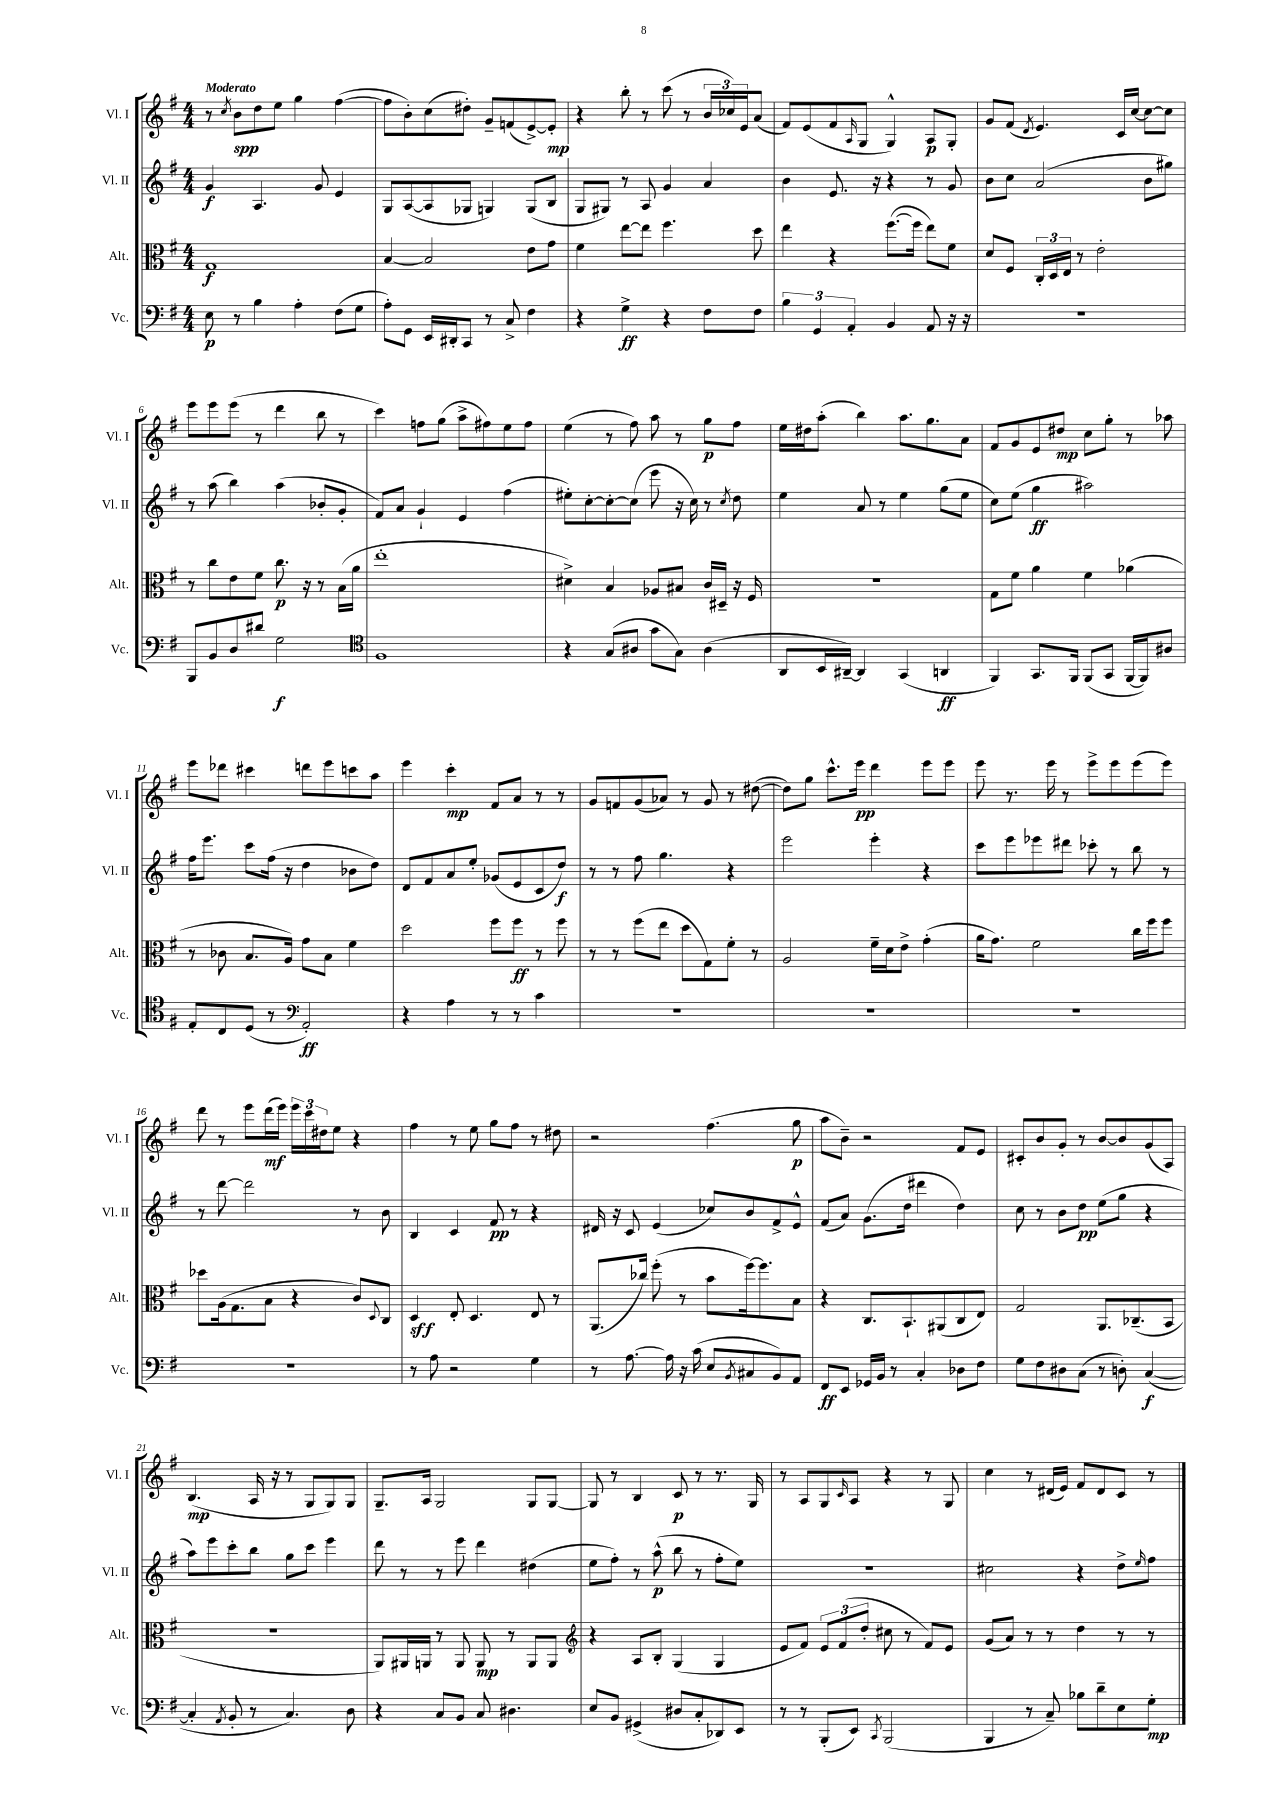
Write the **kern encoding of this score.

**kern	**dynam	**kern	**dynam	**kern	**dynam	**kern	**dynam
*part4	*part4	*part3	*part3	*part2	*part2	*part1	*part1
*staff4	*staff4	*staff3	*staff3	*staff2	*staff2	*staff1	*staff1
*I"Vc.	*	*I"Alt.	*	*I"Vl. II	*	*I"Vl. I	*
*I'Vc.	*	*I'Alt.	*	*I'Vl. II	*	*I'Vl. I	*
*clefF4	*	*clefC3	*	*clefG2	*	*clefG2	*
*k[f#]	*	*k[f#]	*	*k[f#]	*	*k[f#]	*
*M4/4	*	*M4/4	*	*M4/4	*	*M4/4	*
=1	=1	=1	=1	=1	=1	=1	=1
!	!	!	!	!	!	!LO:TX:a:B:t=Moderato	!
8E\	p	1G	f	4g/	f	8r	.
.	.	.	.	.	.	8qcc/	.
8r	.	.	.	.	.	8b\L	spp
4B\	.	.	.	4.A/	.	8dd\	.
.	.	.	.	.	.	8ee\J	.
4A'\	.	.	.	.	.	4gg\	.
.	.	.	.	8g/	.	.	.
(8F#\L	.	.	.	4e/	.	([4ff#\	.
8G\J	.	.	.	.	.	.	.
=2	=2	=2	=2	=2	=2	=2	=2
8A'\L)	.	[4B/	.	8G/L	.	8ff#\L]	.
8GG\J	.	.	.	([8A/	.	8b'\)	.
16EE/LL	.	2B/]	.	8A/]	.	(8cc\	.
16DD#X'/J	.	.	.	.	.	.	.
8CC/J	.	.	.	8G-X/J	.	8dd#X'\J)	.
8r	.	.	.	4Gn/)	.	8g~/L	.
8C^/	.	.	.	.	.	(8fn/	.
4F#\	.	8e\L	.	(8G/L	.	[8e^/)	.
.	.	8g\J	.	8B/J	.	8e'/J]	mp
=3	=3	=3	=3	=3	=3	=3	=3
4r	.	4f#\	.	8G/L	.	4r	.
.	.	.	.	8G#X/J)	.	.	.
4G^\	ff	[8ee\L	.	8r	.	8bb'\	.
.	.	8ee\J]	.	8A/	.	8r	.
4r	.	4.ff#\	.	4g/	.	(8ccc\	.
.	.	.	.	.	.	8r	.
8F#\L	.	.	.	4a/	.	24b/LL	.
.	.	.	.	.	.	24cc-X/)	.
.	.	.	.	.	.	24e/J	.
8F#\J	.	8dd\	.	.	.	(8a/J	.
=4	=4	=4	=4	=4	=4	=4	=4
6B\	.	4ee\	.	4b\	.	8f#/L)	.
.	.	.	.	.	.	(8e/	.
6GG/	.	.	.	.	.	.	.
.	.	4r	.	8.e/	.	8f#/	.
6AA'/	.	.	.	.	.	.	.
.	.	.	.	.	.	16qqA/	.
.	.	.	.	.	.	8G/J	.
.	.	.	.	16r	.	.	.
4BB/	.	([8.ff#\L	.	4r	.	4G^^/)	.
.	.	16ff#\Jk]	.	.	.	.	.
8AA/	.	8ee\L)	.	8r	.	8A/L	p
16r	.	8f#\J	.	8g/	.	8G'/J	.
16r	.	.	.	.	.	.	.
=5	=5	=5	=5	=5	=5	=5	=5
1r	.	8d/L	.	8b\L	.	8g/L	.
.	.	8F#/J	.	8cc\J	.	(8f#/J	.
.	.	.	.	.	.	8qd/	.
.	.	24C'/LL	.	(2a/	.	4.e/)	.
.	.	24D/	.	.	.	.	.
.	.	24E/JJ	.	.	.	.	.
.	.	8r	.	.	.	.	.
.	.	2e'\	.	.	.	.	.
.	.	.	.	.	.	16c/LL	.
.	.	.	.	.	.	[16cc/JJ	.
.	.	.	.	8b\L	.	8cc\L_	.
.	.	.	.	8gg#X\J)	.	8cc\J]	.
!!LO:LB:g=z
=6	=6	=6	=6	=6	=6	=6	=6
8BBB/L	.	8r	.	8r	.	8eee\L	.
8BB/	.	8cc\L	.	(8aa\	.	8eee\	.
8D/	.	8e\	.	4bb\)	.	(8eee\J	.
8d#X/J	.	8f#\J	.	.	.	8r	.
2G\	f	8.cc\	p	(4aa\	.	4ddd\	.
.	.	16r	.	.	.	.	.
.	.	8r	.	8b-X'/L	.	8bb\	.
.	.	(16B\LL	.	8g'/J	.	8r	.
.	.	16a\JJ	.	.	.	.	.
=7	=7	=7	=7	=7	=7	=7	=7
*clefC4	*	*	*	*	*	*	*
1F#	.	1ee'	.	8f#/L)	.	4ccc\)	.
.	.	.	.	8a/J	.	.	.
.	.	.	.	4g`/	.	8ffn\L	.
.	.	.	.	.	.	(8gg\J	.
.	.	.	.	4e/	.	8aa^\L	.
.	.	.	.	.	.	8ff#X\)	.
.	.	.	.	(4ff#\	.	8ee\	.
.	.	.	.	.	.	8ff#\J	.
=8	=8	=8	=8	=8	=8	=8	=8
4r	.	4d#X^\)	.	8ee#X'\L)	.	(4ee\	.
.	.	.	.	[8cc'\	.	.	.
(8G/L	.	4B/	.	8cc'\_	.	8r	.
8A#X/J	.	.	.	(8cc\J]	.	8ff#\)	.
8g\L	.	8A-X/L	.	8eee\	.	8aa\	.
8G\J)	.	8B#X/J	.	16r	.	8r	.
.	.	.	.	16cc\)	.	.	.
(4A#\	.	16c/LL	.	8r	.	8gg\L	p
.	.	16D#X~/JJ	.	.	.	.	.
.	.	.	.	8qcc/	.	.	.
.	.	16r	.	8dd\	.	8ff#\J	.
.	.	16F#/	.	.	.	.	.
=9	=9	=9	=9	=9	=9	=9	=9
8AA/L	.	1r	.	4ee\	.	16ee\LL	.
.	.	.	.	.	.	16dd#X\J	.
16BB/L	.	.	.	.	.	(8aa'\J	.
[16AA#X~/JJ)	.	.	.	.	.	.	.
4AA#/]	.	.	.	8a/	.	4bb\)	.
.	.	.	.	8r	.	.	.
(4GG/	.	.	.	4ee\	.	8.aa\L	.
.	.	.	.	.	.	8.gg\	.
4AAn/	ff	.	.	(8gg\L	.	.	.
.	.	.	.	8ee\J	.	8a\J	.
=10	=10	=10	=10	=10	=10	=10	=10
4FF#/)	.	8G\L	.	8cc\L)	.	8f#/L	.
.	.	8f#\J	.	(8ee\J	.	8g/	.
8.GG/L	.	4a\	.	4gg\	ff	8e/	.
.	.	.	.	.	.	8dd#X/J	mp
16FF#/Jk	.	.	.	.	.	.	.
(8FF#/L	.	4f#\	.	2aa#X\)	.	8cc\L	.
8GG/J	.	.	.	.	.	8gg'\J	.
[16FF#/LL	.	(4a-X\	.	.	.	8r	.
16FF#/J])	.	.	.	.	.	.	.
8A#X/J	.	.	.	.	.	8aa-X\	.
!!LO:LB:g=z
=11	=11	=11	=11	=11	=11	=11	=11
8E'/L	.	8r	.	16ff#\KL	.	8eee\L	.
.	.	.	.	8.eee\J	.	.	.
8C/	.	8c-X\	.	.	.	8ddd-X\J	.
(8D/J	.	8.B/L	.	8ccc\L	.	4ccc#X\	.
8r	.	.	.	(16ff#\Jk	.	.	.
.	.	16A/Jk)	.	16r	.	.	.
*clefF4	*	*	*	*	*	*	*
2AA'/)	ff	8g\L	.	4dd\	.	8dddn\L	.
.	.	8B\J	.	.	.	8eee\	.
.	.	4f#\	.	8b-X\L	.	8cccn\	.
.	.	.	.	8dd\J)	.	8aa\J	.
=12	=12	=12	=12	=12	=12	=12	=12
4r	.	2dd\	.	8d/L	.	4eee\	.
.	.	.	.	8f#/	.	.	.
4A\	.	.	.	8a/	.	4ccc'\	mp
.	.	.	.	8ee'/J	.	.	.
8r	.	8ff#\L	.	(8g-X/L	.	8f#/L	.
8r	.	8ff#\J	ff	8e/	.	8a/J	.
4c\	.	8r	.	8c/	.	8r	.
.	.	8ff#\	.	8dd/J)	f	8r	.
=13	=13	=13	=13	=13	=13	=13	=13
1r	.	8r	.	8r	.	8g/L	.
.	.	8r	.	8r	.	8fn/	.
.	.	(8ff#\L	.	8ff#\	.	(8g/	.
.	.	8ee\J	.	4.gg\	.	8a-X/J)	.
.	.	8dd\L	.	.	.	8r	.
.	.	8G\)	.	.	.	8g/	.
.	.	8f#'\J	.	4r	.	8r	.
.	.	8r	.	.	.	([8dd#X\	.
=14	=14	=14	=14	=14	=14	=14	=14
1r	.	2A/	.	2eee\	.	8dd#\L])	.
.	.	.	.	.	.	8gg\J	.
.	.	.	.	.	.	8.ccc^^\L	.
.	.	.	.	.	.	16eee\Jk	pp
.	.	16f#~\LL	.	4eee'\	.	4ddd\	.
.	.	16d\J	.	.	.	.	.
.	.	8e^\J	.	.	.	.	.
.	.	(4g'\	.	4r	.	8eee\L	.
.	.	.	.	.	.	8eee\J	.
=15	=15	=15	=15	=15	=15	=15	=15
1r	.	16a\KL	.	8ccc\L	.	8eee\	.
.	.	8.g\J)	.	.	.	.	.
.	.	.	.	8eee\	.	8.r	.
.	.	2f#\	.	8eee-X\	.	.	.
.	.	.	.	.	.	16eee\	.
.	.	.	.	8ddd#X\J	.	8r	.
.	.	.	.	8ccc-X'\	.	8eee^\L	.
.	.	.	.	8r	.	8eee\	.
.	.	16cc\LL	.	8bb\	.	(8eee\	.
.	.	16ff#\J	.	.	.	.	.
.	.	8ff#\J	.	8r	.	8eee\J)	.
!!LO:LB:g=z
=16	=16	=16	=16	=16	=16	=16	=16
1r	.	8dd-X\L	.	8r	.	8ddd\	.
.	.	(16A\k	.	[8ddd\	.	8r	.
.	.	8.G\	.	.	.	.	.
.	.	.	.	2ddd\]	.	8eee\L	.
.	.	8B\J	.	.	.	(16ddd\L	mf
.	.	.	.	.	.	16eee\JJ)	.
.	.	4r	.	.	.	24eee\LL	.
.	.	.	.	.	.	24ccc\	.
.	.	.	.	.	.	24dd#X\J	.
.	.	.	.	.	.	8ee\J	.
.	.	8c/L)	.	8r	.	4r	.
.	.	8qqD/	.	.	.	.	.
.	.	8C/J	.	8b\	.	.	.
=17	=17	=17	=17	=17	=17	=17	=17
8r	.	4D/	sff	4B/	.	4ff#\	.
8A\	.	.	.	.	.	.	.
2r	.	8E'/	.	4c/	.	8r	.
.	.	4.D/	.	.	.	8ee\	.
.	.	.	.	8f#/	pp	8gg\L	.
.	.	.	.	8r	.	8ff#\J	.
4G\	.	8E/	.	4r	.	8r	.
.	.	8r	.	.	.	8dd#X\	.
=18	=18	=18	=18	=18	=18	=18	=18
8r	.	(8.AA/L	.	16d#X/	.	2r	.
.	.	.	.	16r	.	.	.
[8.A\	.	.	.	8c/	.	.	.
.	.	16cc-X/Jk)	.	.	.	.	.
.	.	(8ff#'\	.	(4e/	.	.	.
16A\]	.	.	.	.	.	.	.
16r	.	8r	.	.	.	.	.
(16c\	.	.	.	.	.	.	.
8E/L	.	8b\L	.	8cc-X/L)	.	(4.ff#\	.
8qBB/	.	.	.	.	.	.	.
8C#X/	.	[16ff#\k)	.	8b/	.	.	.
.	.	8.ff#\]	.	.	.	.	.
8BB/)	.	.	.	8f#^/	.	.	.
8AA/J	.	8B\J	.	8e^^/J	.	8gg\	p
=19	=19	=19	=19	=19	=19	=19	=19
8FF#/L	ff	4r	.	(8f#/L	.	8aa\L	.
8EE/J	.	.	.	8a/J)	.	8b~\J)	.
16GG-X/LL	.	8.C/L	.	(8.g\L	.	2r	.
16BB/JJ	.	.	.	.	.	.	.
8r	.	.	.	.	.	.	.
.	.	8.BB`/	.	16dd\Jk	.	.	.
4C'/	.	.	.	4ddd#X\	.	.	.
.	.	(8AA#X/	.	.	.	.	.
8D-X\L	.	8C/	.	4dd\)	.	8f#/L	.
8F#\J	.	8E/J)	.	.	.	8e/J	.
=20	=20	=20	=20	=20	=20	=20	=20
8G\L	.	2G/	.	8cc\	.	8c#X'/L	.
8F#\	.	.	.	8r	.	8b/	.
8D#X\	.	.	.	8b\L	.	8g'/J	.
(8C\J	.	.	.	8dd\J	pp	8r	.
8r	.	8.AA/L	.	(8ee\L	.	[8b/L	.
8Dn'\)	.	.	.	8gg\J	.	8b/]	.
.	.	(8.C-X~/	.	.	.	.	.
([4C/	f	.	.	4r	.	(8g/	.
.	.	8BB/J	.	.	.	8A/J)	.
!!LO:LB:g=z
=21	=21	=21	=21	=21	=21	=21	=21
4C'/]	.	1r	.	8aa\L)	.	(4.B/	mp
.	.	.	.	8eee\	.	.	.
8qAA/	.	.	.	.	.	.	.
8BB'/	.	.	.	8ccc'\	.	.	.
8r	.	.	.	8bb\J	.	16A/	.
.	.	.	.	.	.	16r	.
4.C/)	.	.	.	8gg\L	.	8r	.
.	.	.	.	8ccc\J	.	8G/L	.
.	.	.	.	4eee\	.	8G/)	.
8D\	.	.	.	.	.	8G/J	.
=22	=22	=22	=22	=22	=22	=22	=22
4r	.	8AA/L)	.	8ddd\	.	8.G~/L	.
.	.	16AA#X/L	.	8r	.	.	.
.	.	16AAn/JJ	.	.	.	16A/Jk	.
8C/L	.	8r	.	8r	.	2G/	.
8BB/J	.	8AA/	.	8eee\	.	.	.
8C/	.	8AA/	mp	4ddd\	.	.	.
4.D#X\	.	8r	.	.	.	.	.
.	.	8AA/L	.	(4dd#X\	.	8G/L	.
.	.	8AA/J	.	.	.	[8G/J	.
=23	=23	=23	=23	=23	=23	=23	=23
*	*	*clefG2	*	*	*	*	*
8E/L	.	4r	.	8ee\L	.	8G/]	.
8BB/J	.	.	.	8ff#'\J)	.	8r	.
(4GG#X^/	.	8A/L	.	8r	.	4B/	.
.	.	8B'/J	.	(8aa^^\	p	.	.
8D#X/L	.	(4G/	.	8bb\	.	8c/	p
8C'/	.	.	.	8r	.	8r	.
8DD-X/)	.	4G/	.	8ff#'\L	.	8.r	.
8EE/J	.	.	.	8ee\J)	.	.	.
.	.	.	.	.	.	16G/	.
=24	=24	=24	=24	=24	=24	=24	=24
8r	.	8e/L	.	1r	.	8r	.
8r	.	8f#/J)	.	.	.	8A/L	.
(8BBB'/L	.	12e/L	.	.	.	8G/	.
.	.	(12f#/	.	.	.	.	.
.	.	.	.	.	.	16qqc/	.
8EE/J)	.	.	.	.	.	8A/J	.
.	.	12dd'/J	.	.	.	.	.
8qCC/	.	.	.	.	.	.	.
(2BBB/	.	8cc#X\	.	.	.	4r	.
.	.	8r	.	.	.	.	.
.	.	8f#/L)	.	.	.	8r	.
.	.	8e/J	.	.	.	8G/	.
=25	=25	=25	=25	=25	=25	=25	=25
4BBB/	.	(8g/L	.	2cc#X\	.	4cc\	.
.	.	8a/J)	.	.	.	.	.
8r	.	8r	.	.	.	8r	.
8C~/)	.	8r	.	.	.	(16d#X/LL	.
.	.	.	.	.	.	16e/JJ)	.
8B-X\L	.	4dd\	.	4r	.	8f#/L	.
8d~\	.	.	.	.	.	8d#/	.
8E\	.	8r	.	8dd^\L	.	8c/J	.
.	.	.	.	16qqee/	.	.	.
8G'\J	mp	8r	.	8ff#\J	.	8r	.
==	==	==	==	==	==	==	==
*-	*-	*-	*-	*-	*-	*-	*-
